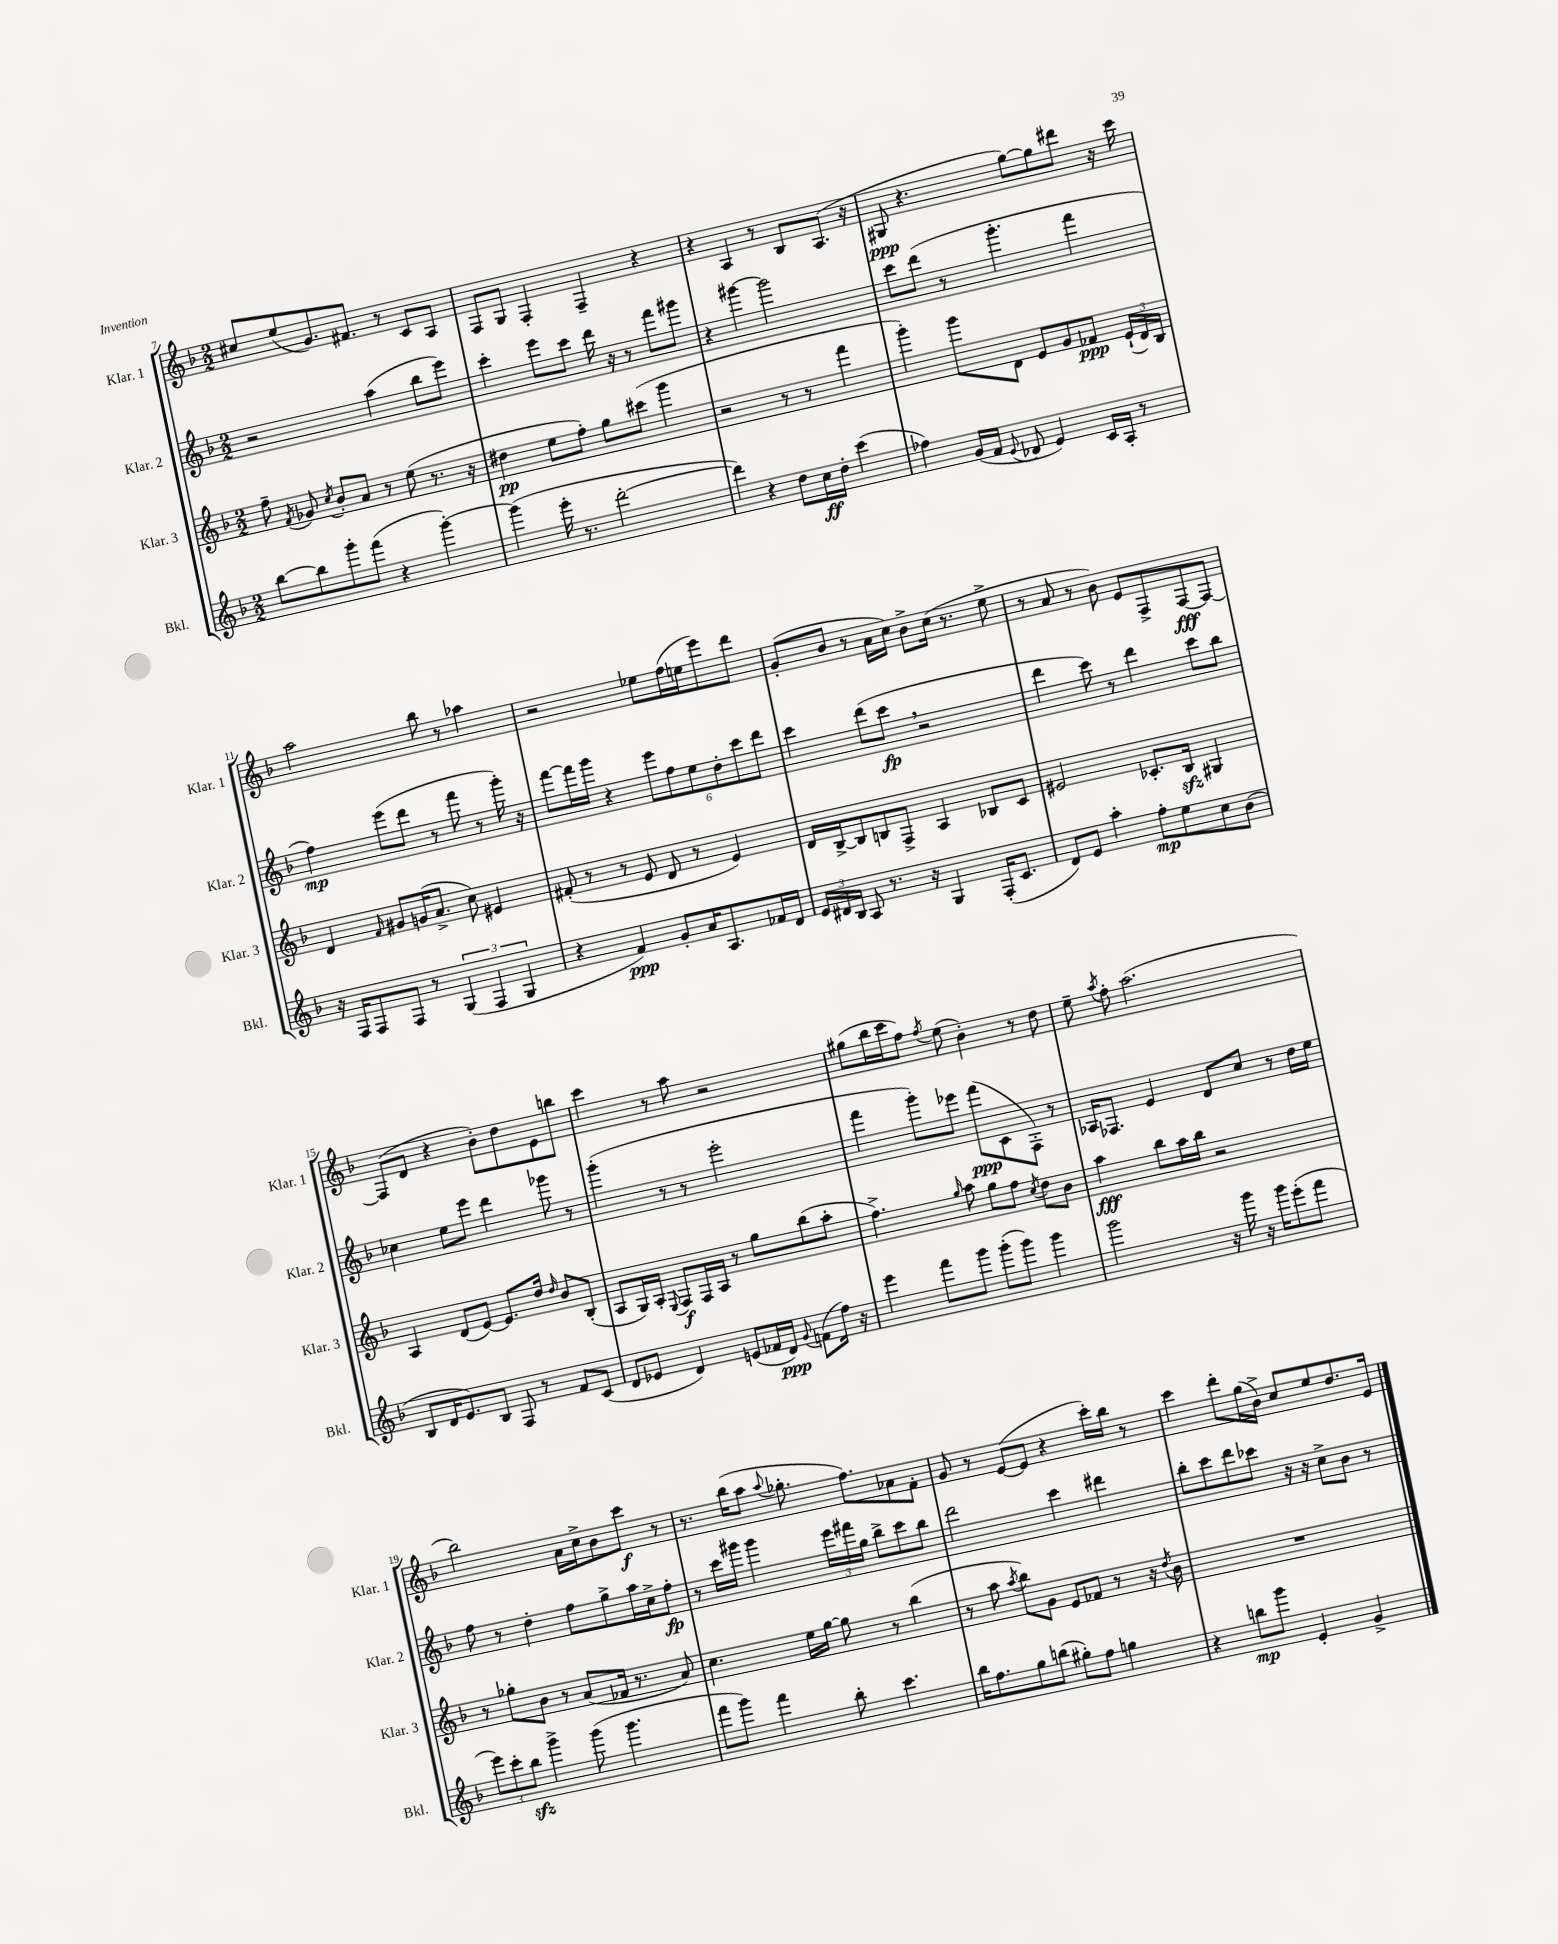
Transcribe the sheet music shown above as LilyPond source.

<<
\new StaffGroup <<
\new Staff = "s0" \with { instrumentName = "Klar. 1" shortInstrumentName = "Klar. 1" } {
    \clef treble \key f \major \numericTimeSignature \time 2/2
    \autoBeamOff cis''8[ e''8( g'8.) fis'8.] r8 c'8[ a8] |
    f8[ g8] f4-. f4-- r4 |
    r4 a4 r8 bes8[ a8.]( r16 |
    gis8\ppp r4. g''8[~) g''8 dis'''8] r16 c'''16 |
    a''2 bes''8 r8 aes''4 |
    r2 ees''8[ f''16( e''16 e'''8) d'''8] |
    g'8[-.( bes'8] r8 a'16[ c''16]) bes'8[-> c''16]( r8. e''8-> |
    r8 a'8 r8 bes'8) e'8[ f8-> f8~\fff f8]~ |
    f8[( d'8] r4 bes'8[-.) d''8 e'8 b''8] |
    c'''4 r8 a''8 r2 |
    gis''8[( bes''16 c'''16 f''8]) \acciaccatura { f''8 } e''8( bes'4-.) r8 d''8 |
    e''8-- \acciaccatura { a''8 } f''8-. a''2.( |
    bes''2) a'16[ c''16-> bes'8 c'''8]\f r8 |
    r8. bes''16[( a''8] \appoggiatura { a''8 } ges''8.-. f''8.[) aes'8 f'8]-. |
    g'8 r8 e'8[~( e'8] r4 c'''16[-.) bes''16] r8 |
    c'''4 d'''8[-. g''16( bes'16]->) c''8[ e''8 d''8. e'16] \bar "|." |
}
\new Staff = "s1" \with { instrumentName = "Klar. 2" shortInstrumentName = "Klar. 2" } {
    \clef treble \key f \major \numericTimeSignature \time 2/2
    \autoBeamOff r2 a''4( bes''8[ e'''8]) |
    c'''4-. e'''8[ c'''8] d'''16 r16 r8 f'''8[ gis'''8] |
    r4 gis'''4~ gis'''2 |
    c'''8[ d'''8]( r8 g'''4.-. f'''4 |
    f''4\mp) e'''8[( d'''8] r8 f'''8 r8 g'''16-.) r16 |
    f'''8[~ f'''16 g'''16] r4 \tuplet 6/4 { e'''8[ f''8 e''8 d''8-. c'''8 d'''8] } |
    c'''4 d'''8[( c'''8]\fp \breathe r2 |
    d'''4 c'''8) r8 d'''4 c'''8[ bes''8] |
    ces''4 e''8[ e'''8] d'''4 ges'''8 r8 |
    g'''4-.( r8 r8 e'''2-. |
    f'''4 g'''8[-.) ees'''8] f'''8[\ppp( c'8 f8]-.) r8 |
    aes16[ fes8.] e'4 d'8[ c''8] r8 d''16[ e''16] |
    f''8 r8 d''4-. f''8[ g''8-> a''16 c''16-> f''8]-.\fp |
    r8 c'''16[ gis'''16] gis'''4 \tuplet 3/2 { e'''16[ fis'''16 g''16] } bes''8[-> c'''8 bes''8] |
    d'''2 c'''4 dis'''4 |
    bes''8[-. c'''8 d'''8 ces'''8] r16 r16 c''8[-> bes'8] r8 \bar "|." |
}
\new Staff = "s2" \with { instrumentName = "Klar. 3" shortInstrumentName = "Klar. 3" } {
    \clef treble \key f \major \numericTimeSignature \time 2/2
    \autoBeamOff f''8-- \acciaccatura { f'8 } ges'8 \acciaccatura { c''8 } bes'8[-. a'8] r8 e''8( r8. r16 |
    dis''4\pp e''8[ f''8]-.) g''8[ cis'''8]( g'''4 |
    r2 r8 r8 f'''4 |
    g'''4-.) g'''8[ d'8] e'8[ g'8 fes'8]\ppp \tuplet 3/2 { e'16[-!( d'16) bes16] } |
    d'4 \grace { f'16 } gis'8[ g'16( a'8.]-> c''8) eis'4 |
    fis'8-.( r8 r8 e'8 d'8 r8 e'4) |
    d'16[ bes16~-> bes8 b8 f8]-> a4 bes8[ c'8] |
    eis'2 ces'8.[-. bes16]\sfz gis4 |
    a4 d'8[( e'8]~) e'8.[ d''16] \grace { d''16 } bes'8[ bes8]-.( |
    a8[ g16) a16]-. \appoggiatura { e8 } f8[\f f16 a16] r8 g''8[ bes''8( a''8]-. |
    f''4.->) \grace { g''16 } a''8 g''8[ f''8] \acciaccatura { c''8 } d''8[ bes'8] |
    a''4\fff bes''8[ a''16 bes''16] r2 |
    r8 ges''8[-. bes'8] r8 a'8[( fes'16] r8. a'8) |
    c''4. e''16[ g''16]~ g''8 r8 bes''4( |
    r8 a''8 \acciaccatura { a''8 } bes''8[) g'8] e'8[ fes'8] r8 r16 \acciaccatura { d''8 } bes'16 |
    R1 \bar "|." |
}
\new Staff = "s3" \with { instrumentName = "Bkl." shortInstrumentName = "Bkl." } {
    \clef treble \key f \major \numericTimeSignature \time 2/2
    \autoBeamOff bes''8[~ bes''8 g'''8-. f'''8]( r4 g'''4~-.) |
    g'''4( e'''16-. r8. d'''2~-. |
    d'''4) r4 d''8[ c''16\ff d''16]-. c'''4( |
    fes''4) g'16[( f'16] \appoggiatura { e'8 } des'8 e'4) c'16[ a16]-. r8 |
    r16 f16[ f8 f8] r8 \tuplet 3/2 { g4( f4 g4 } |
    r4 f'4\ppp) g'8[-. a'16 a8. fes'16 d'16] |
    \tuplet 3/2 { e'16[ dis'16 bes16] } a8 r8. r16 g4 f16[-.( c'8.] |
    d'8[) e'8] a''4-. f''8[-.\mp e''8 c''8 bes'8]( |
    bes8[ d'16 e'8.) bes8] f8 r8 f'8[ c'8]( |
    d'8[ ees'8] d'4) e'8[( fes'16 d'16]\ppp) \appoggiatura { g'8 } f'8[( f''16]) r16 |
    e'''4 f'''8[ g'''8] g'''8[-.( g'''8]) g'''4 |
    g'''2 r16 g'''16 r16 g'''16[ e'''8-.( f'''8] |
    \tuplet 3/2 { e'''8[) c'''8-. bes''8]\sfz } g'''4-> g'''8( g'''4. |
    f'''8[ g'''8]) f'''4 bes''8-. c'''4. |
    bes''16[ f''8. g''8 b''8]( gis''8[-.) f''8] g''4 |
    r4 b''8[\mp g'''8] e'4-. g'4-> \bar "|." |
}
>>
>>
\layout { \context { \Score currentBarNumber = #7 } }
